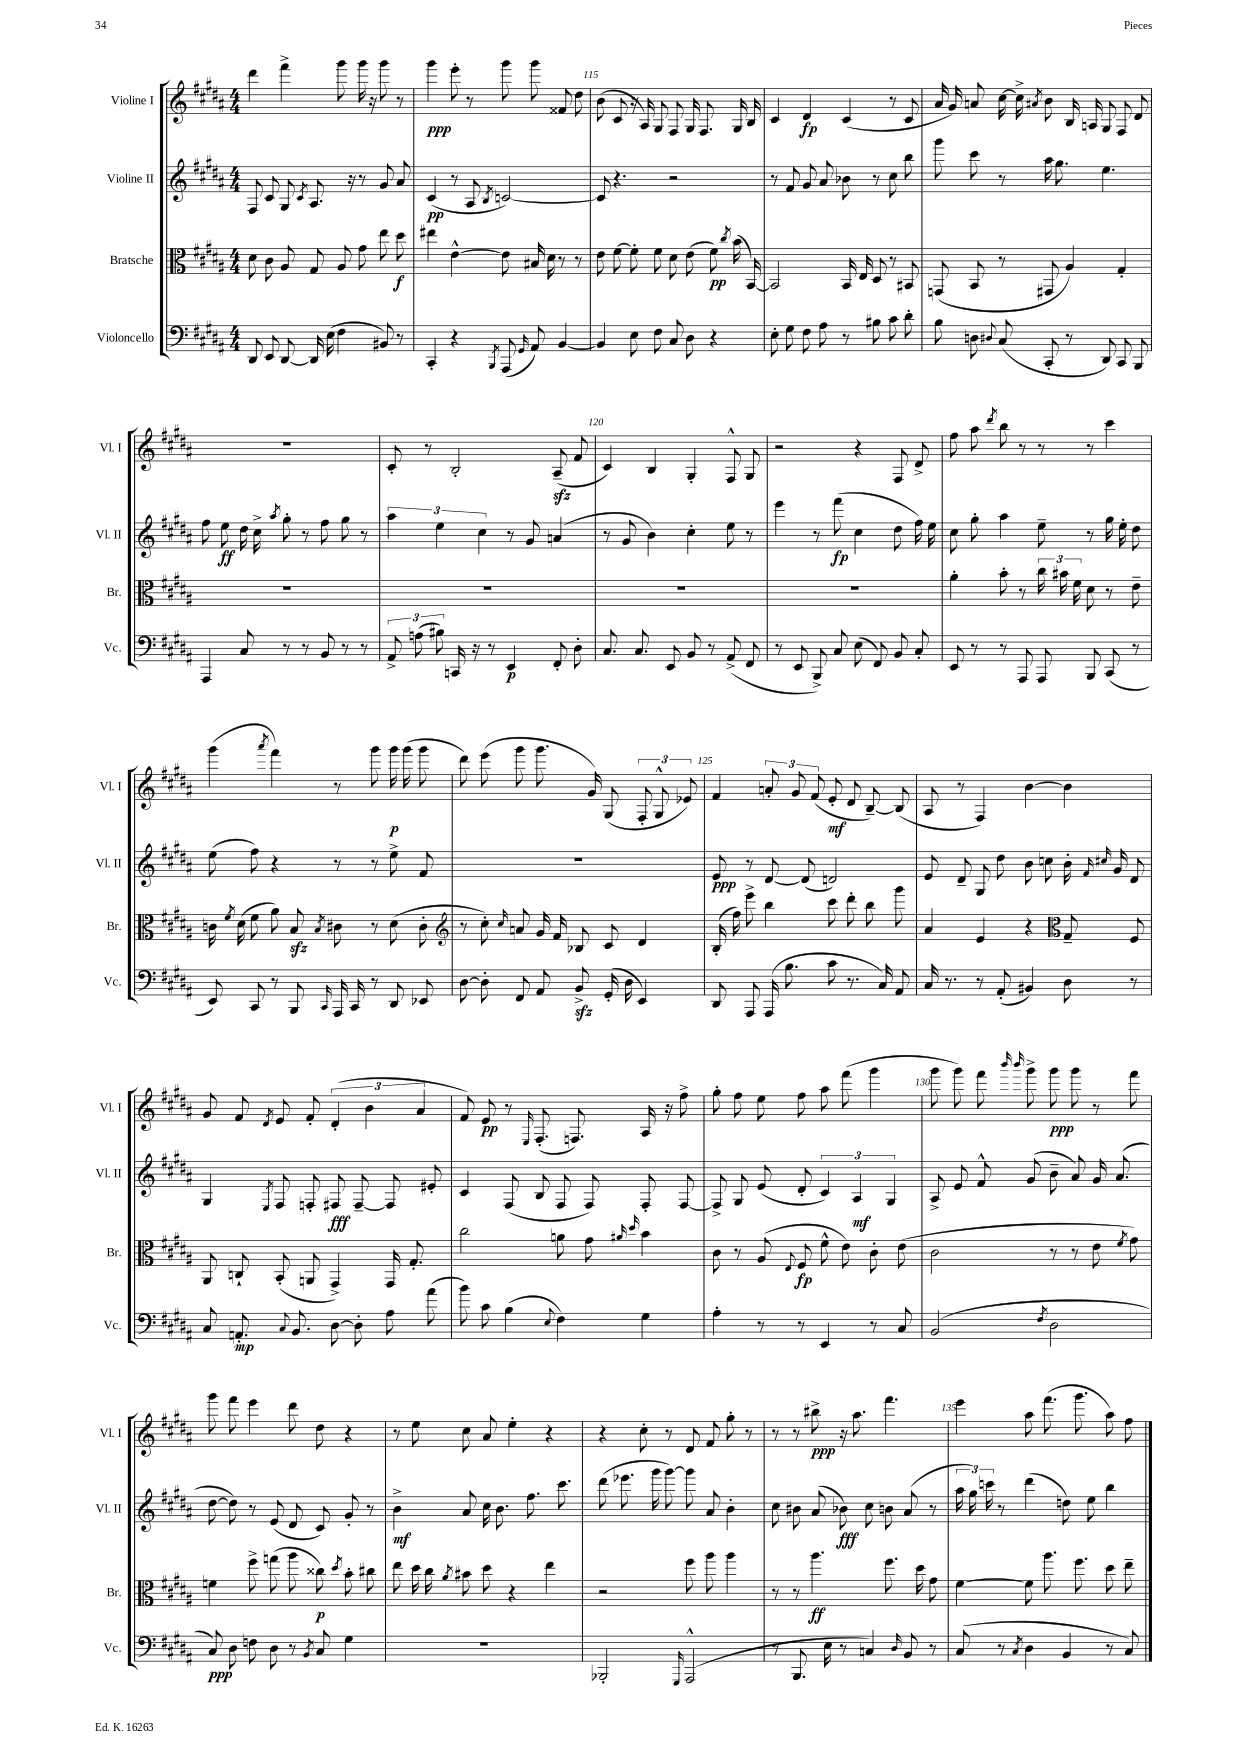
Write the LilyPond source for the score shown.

<<
\new StaffGroup <<
\new Staff = "s0" \with { instrumentName = "Violine I" shortInstrumentName = "Vl. I" } {
    \clef treble \key b \major \numericTimeSignature \time 4/4
    \autoBeamOff dis'''4 fis'''4-> gis'''8 gis'''16 r16 gis'''8 r8 |
    gis'''4\ppp e'''8-. r8 gis'''8 gis'''8 fisis'8 dis''8 |
    b'8( cis'8 r16 ais16) gis8 fis8 gis16 fis8. gis16 b16 |
    cis'4 dis'4\fp cis'4( r8 cis'8 |
    ais'16 gis'16) a'8 cis''16~ cis''16-> \acciaccatura { ais'8 } b'8 b16 a16 gis8 fis8 dis'8 |
    R1 |
    cis'8-. r8 b2-. ais8--\sfz( fis'8 |
    cis'4) b4 gis4-. fis8-^ gis8 |
    r2 r4 fis8 dis'8-> |
    fis''8 ais''8 \acciaccatura { dis'''8 } b''8 r8 r8 r8 cis'''4 |
    gis'''4( \acciaccatura { ais'''8 } fis'''4) r8 gis'''8 gis'''16\p gis'''16( gis'''8 |
    dis'''8) e'''8( gis'''8 gis'''8. gis'16) gis8( \tuplet 3/2 { fis8-. gis8-^ ees'8) } |
    fis'4 \tuplet 3/2 { a'8-. gis'8 fis'8( } e'8-.\mf dis'8 b8~--) b8( |
    ais8 r8 fis4) b'4~ b'4 |
    gis'8 fis'8 \acciaccatura { dis'8 } e'8 fis'8-. \tuplet 3/2 { dis'4-.( b'4 ais'4 } |
    fis'8) e'8\pp r8 \grace { e16 } fis8.-.( f8.) ais16 r16 fis''8-> |
    gis''8-. fis''8 e''8 fis''8 ais''8 fis'''8( gis'''4 |
    gis'''8 gis'''8) fis'''8 \grace { b'''16 b'''16 } gis'''8-> gis'''8\ppp gis'''8 r8 fis'''8 |
    gis'''8 fis'''8 e'''4 dis'''8 dis''8 r4 |
    r8 e''8 cis''8 ais'8 e''4-. r4 |
    r4 cis''8-. r8 dis'8 fis'8 gis''8-. r8 |
    r8 r8 bis''8->\ppp r16 ais''8. fis'''4. |
    e'''4 ais''8 fis'''8.( gis'''8. ais''8) fis''8 \bar "|." |
}
\new Staff = "s1" \with { instrumentName = "Violine II" shortInstrumentName = "Vl. II" } {
    \clef treble \key b \major \numericTimeSignature \time 4/4
    \autoBeamOff fis8 cis'8 gis8 \acciaccatura { cis'8 } ais8. r16 r8 gis'8 ais'8 |
    cis'4\pp( r8 ais8 \acciaccatura { b8 } c'2~) |
    c'8 r4. r2 |
    r8 fis'8 gis'8 ais'8 bes'8 r8 cis''8 b''8 |
    gis'''8 cis'''8 r8 ais''16 gis''8. e''4. |
    fis''8 e''8\ff dis''16 cis''16-> \acciaccatura { ais''8 } gis''8-. r8 fis''8 gis''8 r8 |
    \tuplet 3/2 { ais''4 e''4 cis''4 } r8 gis'8 a'4( |
    r8 gis'8 b'4) cis''4-. e''8 r8 |
    e'''4 r8 fis'''8\fp( cis''4 dis''8 fis''16) e''16 |
    cis''8 gis''8-. ais''4 e''8-- r8 gis''16 e''16-. dis''8 |
    e''8( fis''8) r4 r8 r8 e''8-> fis'8 |
    R1 |
    e'8\ppp r8 dis'8~ dis'8( d'2) |
    e'8 dis'8-- gis8 dis''8 b'8 c''8 b'16-. \grace { fis'16 cis''16 } gis'16 dis'8 |
    gis4 \acciaccatura { e8 } fis8 f8-. fis8\fff fis8~-- fis8 eis'8-. |
    cis'4 fis8( b8 fis8 fis8) fis8-. fis8~ |
    fis8-> gis8 e'8( dis'8-. \tuplet 3/2 { cis'4) ais4\mf gis4 } |
    ais8-> e'8 fis'8-^ gis'8( b'8-- ais'8) gis'16 ais'8.( |
    dis''8~ dis''8) r8 e'8( dis'8 cis'8) gis'8-. r8 |
    b'4->\mf ais'8 cis''16 b'8. fis''8. cis'''8. |
    dis'''8( ees'''8. gis'''16 gis'''8~) gis'''8 ais'8 b'4-. |
    cis''8 bis'8 ais'8( bes'8\fff) cis''8 b'8 ais'8( r8 |
    \tuplet 3/2 { ais''16 gis''16) c'''16 } r8 dis'''4( d''8) e''8 b''4 \bar "|." |
}
\new Staff = "s2" \with { instrumentName = "Bratsche" shortInstrumentName = "Br." } {
    \clef alto \key b \major \numericTimeSignature \time 4/4
    \autoBeamOff dis'8 cis'8 ais8 gis8 ais8 gis'8 e''8 dis''8\f |
    eis''4 e'4~-^ e'8 bis16 dis'16 r8 r8 |
    e'8 fis'8~ fis'8-. fis'8 dis'8 e'8( fis'8\pp) \acciaccatura { cis''8 } b'16( b,16~) |
    b,2 b,16 e16 dis8 r8 bis,8 |
    g,8( b,8 r8 gis,8 ais4) gis4-. |
    R1 |
    R1 |
    R1 |
    R1 |
    ais'4-. b'8-. r8 \tuplet 3/2 { cis''16 bis'16 fis'16 } dis'8 r8 e'8-- |
    c'16 \acciaccatura { fis'8 } dis'16( fis'8 ais'8) b8\sfz \acciaccatura { b8 } cis'8 r8 dis'8( cis'8-. |
    \clef treble r8 cis''8-.) \grace { cis''16 } a'8 gis'16 fis'16 bes8 cis'8 dis'4 |
    b16-.( fis''16) e'''8-> b''4 cis'''8 dis'''8-. b''8 gis'''8 |
    ais'4 e'4 r4 \clef alto gis8-- fis8 |
    ais,8 c8-! b,8-.( a,8 gis,4->) gis,16 gis8.-. |
    cis''2 a'8 gis'8 \grace { ais'16 dis''16 } b'4 |
    cis'8 r8 ais8( \appoggiatura { e8 } fis8\fp fis'8-^ e'8) cis'8-. e'8( |
    cis'2 r8 r8 e'8 \acciaccatura { fis'8 } gis'8) |
    f'4 fis''8-> g''8( ais''8 cisis''8\p) \acciaccatura { dis''8 } b'8-. cis''8 |
    e''8 dis''16 cis''16 \acciaccatura { ais'8 } bis'8 dis''8 r4 e''4 |
    r2 fis''8 ais''8 ais''4 |
    r8 r8 ais''4.\ff fis''8. dis''16 gis'8 |
    fis'4~ fis'8 ais''8. fis''8. dis''8 e''8-- \bar "|." |
}
\new Staff = "s3" \with { instrumentName = "Violoncello" shortInstrumentName = "Vc." } {
    \clef bass \key b \major \numericTimeSignature \time 4/4
    \autoBeamOff dis,8 e,8 dis,8~ dis,16 e16( fis4 bis,8) r8 |
    cis,4-. r4 \acciaccatura { b,,8 } ais,,8( \grace { gis,16 } ais,8) b,4~ |
    b,4 e8 fis8 cis8 dis8 r4 |
    e8-. gis8 fis8 ais8 r8 bis8 cis'8 dis'8-. |
    b8 d8 \appoggiatura { dis8 } cis8( cis,8-. r8 dis,8) cis,8 b,,8 |
    ais,,4 cis8 r8 r8 b,8 r8 r8 |
    \tuplet 3/2 { ais,8-> a8( bis8) } c,16 r16 r8 e,4\p fis,8-. dis8-. |
    cis8. cis8. e,8 b,8 r8 ais,8->( fis,8 |
    r8 e,8 b,,8->) cis8 e8( fis,8) b,8 cis8-. |
    e,8 r8 r8 ais,,8 ais,,8 b,,8 cis,8( r8 |
    e,8) cis,8 r8 b,,8 \grace { cis,16 } ais,,16 cis,16 r8 dis,8 ees,8 |
    dis8~ dis8-. fis,8 ais,8 b,8->\sfz gis,16-.( dis16 e,4) |
    dis,8 ais,,8 ais,,16( b8. cis'8 r8. cis16) ais,8 |
    cis16 r8. r8 ais,8-.( bis,4) dis8 r8 |
    cis8 a,8.-.\mp \appoggiatura { cis8 } b,8. dis8~ dis8-. ais8 ais'8( |
    b'8) cis'8 b4( \appoggiatura { e8 } fis4) gis4 |
    ais4-. r8 r8 e,4 r8 cis8 |
    b,2( \acciaccatura { fis8 } dis2 |
    cis8\ppp) dis8 f8 dis8 r8 \acciaccatura { b,8 } cis8 gis4 |
    R1 |
    bes,,2-. \grace { gis,,16 } ais,,2-^( |
    r8 b,,8. e16 r8 c4) \grace { dis16 } b,8 r8 |
    cis8( r8 \acciaccatura { cis8 } dis4 b,4 r8 cis8) \bar "|." |
}
>>
>>
\layout { \context { \Score currentBarNumber = #113 \override BarNumber.break-visibility = ##(#f #t #t) barNumberVisibility = #(every-nth-bar-number-visible 5) } }
